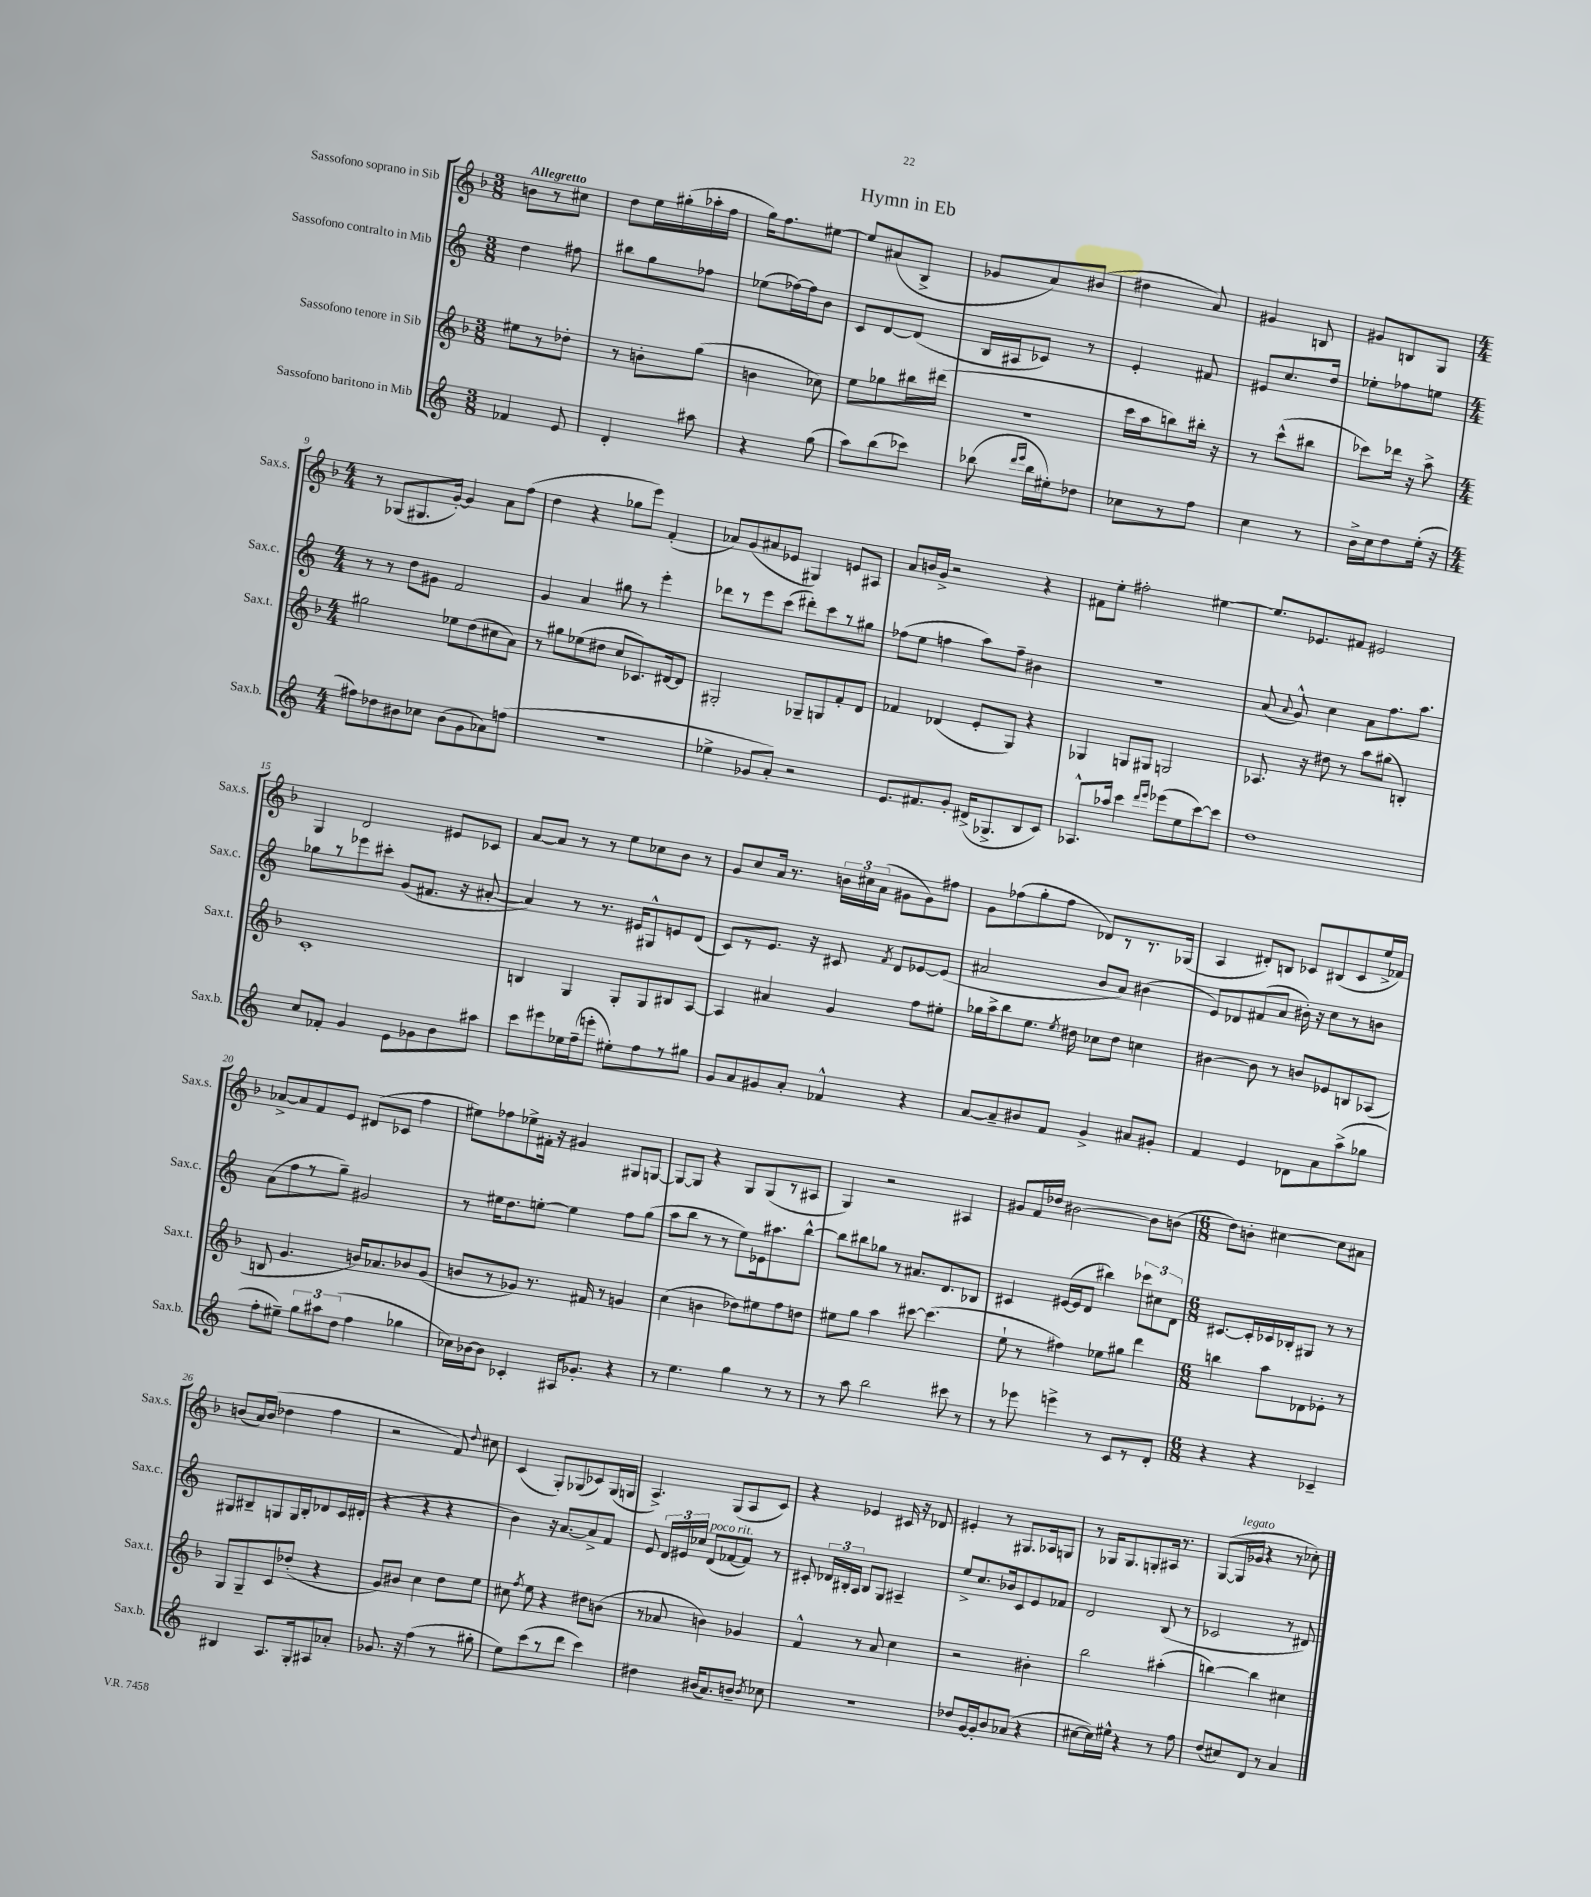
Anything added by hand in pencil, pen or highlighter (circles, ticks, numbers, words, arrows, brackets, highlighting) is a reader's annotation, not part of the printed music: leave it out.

**kern	**kern	**kern	**kern
*part4	*part3	*part2	*part1
*staff4	*staff3	*staff2	*staff1
*I"Sassofono baritono in Mib	*I"Sassofono tenore in Sib	*I"Sassofono contralto in Mib	*I"Sassofono soprano in Sib
*I'Sax.b.	*I'Sax.t.	*I'Sax.c.	*I'Sax.s.
*clefG2	*clefG2	*clefG2	*clefG2
*k[]	*k[b-]	*k[]	*k[b-]
*M3/8	*M3/8	*M3/8	*M3/8
=1	=1	=1	=1
!	!	!	!LO:TX:a:B:t=Allegretto
4f-X/	8ee#X\L	4dd\	8bn\L
.	8r	.	8r
8e/	8dd-X'\J	8ff#X\	8cc#X\J
=2	=2	=2	=2
4d'/	8r	8bb#X\L	8dd\L
.	8bn'\L	8gg\	16ee\L
.	.	.	(16gg#X'\
8aa#X\	(8gg\J	8ff-X\J	16aa-X'\
.	.	.	16ff\JJ
=3	=3	=3	=3
4r	4bn\	(8ee-X\L	16gg\KL)
.	.	.	8.ff\
.	.	[16ff-X\L)	.
.	.	16ff-\J]	.
(8gg\	8cc-X\)	8b\J	[8ee#X\J
=4	=4	=4	=4
8aa\L)	8ee\L	8c/L	8ee#/L]
(8bb\	8gg-X\	[8d/	(8a#X/
8ccc-X\J)	16bb#X\L	(8d/J]	8B-^/J
.	(16ddd#X\JJ	.	.
=5	=5	=5	=5
(8bb-X\	4.r	16B/LL	8g-X/L
.	.	16A#X/J	.
16qqddd/LL	.	.	.
16qqeee/JJ	.	.	.
16bb-\LL	.	8c-X/J)	8a/)
16ee#X'\J)	.	.	.
8dd-X\J	.	8r	(8b#X/J
=6	=6	=6	=6
8cc-X\L	16ccc\LL	4e'/	4dd#X\
.	16aa\J	.	.
8r	8bbn\)	.	.
8ff\J	16bb#X'\Jk	8f#X/	8a/)
.	16r	.	.
=7	=7	=7	=7
4cc\	8r	8e#X/L	4g#X/
.	(8ccc^^\L	8.cc/	.
8r	8bb#X\J	.	8Bn/
.	.	16dd/Jk	.
=8	=8	=8	=8
16b^\LL	8ccc-X\L)	8ee-X'\L	8g#X/L
16cc\J	.	.	.
8dd\	16ddd-X\Jk	8ff-X\	8Bn/
.	16r	.	.
(16ee'\Jk	8aa^\	8een\J	8G/J
16r	.	.	.
!!LO:LB:g=z
=9	=9	=9	=9
*M4/4	*M4/4	*M4/4	*M4/4
8ff#X\L)	2gg#X\	8r	8r
8dd-X\	.	8r	(8G-X/L
8b#X\	.	8dd\L	8.G#X/
8cc-X\J	.	8g#X\J	.
.	.	.	[16g'/Jk)
(8b#\L	8ee-X\L	2f/	4g/]
8g\	(8dd\	.	.
8a-X\)	8cc#X\	.	8a\L
(8ffn\J	8a\J)	.	(8ff\J
=10	=10	=10	=10
1r	8r	4g/	4dd\
.	8gg#X\L	.	.
.	(8ee-X\	4a/	4r
.	8dd#X\J	.	.
.	8cc/L	8gg#X\	8gg-X\L
.	8.c-X/)	8r	8eee\J)
.	.	4eee'\	(4f'/
.	[16d#X/k	.	.
.	8d#/J]	.	.
=11	=11	=11	=11
4ee-X^\	2G#X'/	8ddd-X\L	8a-X/L)
.	.	8r	(8g/
8g-X/L	.	8eee\	8a#X/
8a'/J)	.	(8ccc\J	8e-X/J
2r	8G-X~/L	8ddd#X'\L)	4G#X/)
.	8Gn/	8ccc\	.
.	8f'/	8r	8en/L
.	8d/J	8gg#X\J	8A#X/J
=12	=12	=12	=12
8.e/L	4f-X/	(8ff-X\L	8a/L
.	.	8ee\J	16bn/L
8.f#X/	.	.	16g^/JJ
.	(4d-X/	4ffn\	2r
8g'/J	.	.	.
(16d#X^/KL	8e'/L	8aa\L)	.
8.G-X^/	.	.	.
.	8G/J)	8ff~\J	.
8B/	4r	4b#X\	4r
8c/J)	.	.	.
=13	=13	=13	=13
8.A-X^^/L	4G-X/	1r	8f#X\L
.	.	.	8ee'\J
16aa-X/Jk	.	.	.
4ccc\	8Gn/L	.	2ff#X'\
.	8G#X/J	.	.
16qqddd/LL	.	.	.
16qqeee/JJ	.	.	.
(8eee-X\L	2Gn/	.	.
8ee\	.	.	.
[8ccc\)	.	.	[4ee#X\
8ccc\J]	.	.	.
=14	=14	=14	=14
1dd	8.A-X/	(8a/	8.ee#/L]
.	.	8qqa/	.
.	.	8g^^/)	.
.	16r	.	8.e-X/
.	8dd#X\	4cc\	.
.	8r	.	8f#X/J
.	8aa\L	8a\L	2e#X/
.	(8gg#X\J	8.ff\	.
.	4Bn'/)	.	.
.	.	8.aa\J	.
!!LO:LB:g=z
=15	=15	=15	=15
8cc/L	1c'	8gg-X\L	4G/
8f-X'/J	.	8r	.
4g/	.	8eee-X\	2d/
.	.	8ccc#X'\J	.
8e\L	.	(8g/L	.
8g-X\	.	8.f#X/J	.
8b\	.	.	8e#X/L
.	.	16r	.
8aa#X\J	.	[8a#X'/	8c-X/J
=16	=16	=16	=16
8ccc\L	4Bn/	4a#/])	[8a/L
8eee#X\	.	.	8a/J]
16ee-X\L	4G/	8r	8r
(16ff~\J	.	.	.
8eeen'\J	.	8.r	8r
8ee#X'\L)	8G'/L	.	8ee\L
.	.	16e#X/KL	.
8ff\	8G/	8G#X^^/	8cc-X\
8r	8B#X/	8en/	8b-\J
8gg#X\J	[8A/J	(8d/J	8r
=17	=17	=17	=17
8g/L	4A/]	8c/L)	8g/L
8a/	.	8r	8cc/
8g#X/	4a#X/	8.e/J	16a/Jk
.	.	.	8.r
8a'/J	.	.	.
.	.	16r	.
4f-X^^/	4g/	8c#X/	24bn\LL
.	.	.	24cc#X\
.	.	.	(24a\JJ
.	.	8qf/	.
.	.	8d/L	8g#X\L
4r	8ff\L	[8e-X/	8g#\)
.	8ee#X'\J	(8e-/J]	8ff#X\J
=18	=18	=18	=18
[8a/L	16gg-X\LL	2a#X/	8g\L
.	16aa^\J	.	.
8a~/]	8bb-\	.	(8ff-X\
8b#X/	8.ee\J	.	8gg'\
8f/J	.	.	8ff-\J
.	8qee/	.	.
.	16dd#X\	.	.
4g^/	8cc-X\L	8b/L	8d-X/L)
.	8dd#\J	8a#/J)	8r
8a#X/L	4ccn\	(4b#X\	8.r
8g#X'/J	.	.	.
.	.	.	(16G-X/Jk
=19	=19	=19	=19
4f/	[4b#X\	8e/L)	4A/
.	.	8d-X/	.
4e/	8b#\]	(8f#X/	8d#X'/L)
.	8r	8a/J	8Bn/J
8d-X\L	8bn/L	16b#X'\)	8c-X/L
.	.	16r	.
8a\	8e-X/	8cc\L	(8B#X/
(8aa^\	8Bn/	8r	8c-/
8gg-X\J	(8A-X/J	8bn\J	16ee^/L
.	.	.	16f-X/JJ)
!!LO:LB:g=z
=20	=20	=20	=20
8ff'\L	8Bn/	(8a\L	[8a-X^/L
8ee#X~\J)	4.g/	8ff\	8a-/]
12gg\L	.	8r	8f/
12aa#X\	.	.	.
.	.	8gg~\J)	8e/J
(12dd\J	.	.	.
4ff\	16bn/KL)	2g#X/	(8d#X/L
.	8.a-X/	.	.
.	.	.	8c-X/J
4gg-X\	8b-X/	.	4ff\
.	(8g/J	.	.
=21	=21	=21	=21
16cc-X\LL)	8bn/L	8r	8ee#X\L)
[16b-X\J	.	.	.
8b-\J]	8r	16ee#X\KL	8ff-X\
.	.	8.dd\	.
4c-X'/	8g-X/J)	.	8ee-X^\
.	8.r	[8een'\J	16f#X'\Jk
.	.	.	16r
16A#X/KL	.	4ee\]	4g#X/
8.g-X'/J	16f#X/	.	.
.	8r	.	.
4r	4gn/	8ff\L	8G#X/L
.	.	(8gg\J	[8Gn/J
=22	=22	=22	=22
8r	(4cc\	8aa\L	8G/L_
4.ee\	.	8bb\J	8G/J]
.	4bn\	8r	4r
.	.	8r	.
4gg\	8dd-X\L)	8ee\L)	8G/L
.	8ee#X\	16e-X\k	(8G/
.	.	8.aa#X\	.
8r	8ff\	.	8r
8r	8ddn\J	[8bb^^\J	8A#X/J
=23	=23	=23	=23
8r	8ee#X\L	8bb\L]	4G/)
8aa\	8gg\J	8bb#X\	.
2bb\	4aa\	8gg-X\J	2r
.	.	8r	.
.	[8ccc#X\	8.a#X/L	.
.	(4.ccc#\]	.	.
.	.	8.d/	.
8ccc#X\	.	.	4A#X/
8r	.	8B-X/J	.
=24	=24	=24	=24
8r	8ee`\	4c#X/	8g#X/L
8eee-X\	8r	.	16f/L
.	.	.	16dd-X/JJ
4eeen^\	4ff#X\)	([16e#X/LL	[2b#X\
.	.	16e#/J]	.
.	.	8d/J	.
8r	8ee-X\L	4bb#X\)	.
8c/L	8gg#X\J	.	.
8r	4ddd\	12ccc-X\L	8b#\L]
.	.	12cc#X\	.
8d'/J	.	.	(8bn\J
.	.	12d\J	.
=25	=25	=25	=25
*M6/8	*M6/8	*M6/8	*M6/8
4r	4bbn\	[8.c#X/L	8dd\L)
.	.	.	8bn'\J
.	.	16c#'/L]	.
4r	8aa\L	16c-X/	[4cc#X\
.	.	16B-X'/J	.
.	8d-X\	8G#X/J	.
4c-X~/	8e-X'\J	8r	8cc#\L]
.	8r	8r	8a#X\J
!!LO:LB:g=z
=26	=26	=26	=26
4B#X/	8G/L	8G#X/L	(8bn/L
.	8G~/	8B#X~/	16a/L)
.	.	.	(16b/JJ
8.A/L	8c/	8Gn/	4dd-X\
.	(8dd-X'/J	16G/L	.
16G'/k	.	16B#'/J	.
8A#X/	4r	8d-X/	4ff\
8a-X'/J	.	16c/L	.
.	.	(16d#X'/JJ	.
=27	=27	=27	=27
8.g-X/	8g/L)	4r	2r
.	8b#X/J	.	.
16r	.	.	.
(4ff\	4cc\	4r	.
8r	8dd\L	4r	8f/)
.	.	.	8qqdd/
8gg#X'\	8ee\J	.	8cc#X\
=28	=28	=28	=28
8ee\L)	8cc#X\	4b\)	(4c/
.	8qff/	.	.
(8ccc\	8ee\	.	.
8r	4r	16r	8G'/L)
.	.	[8.a/L	.
8ddd\J	.	.	(8G-X/
4ccc\)	8dd#X\L	8a^/]	8c-X/)
.	(8bn\J	8f/J	(16G-/L
.	.	.	16Gn/JJ
=29	=29	=29	=29
4dd#X\	8r	8e/	4.A^/)
.	8a-X/	24d/LL	.
.	.	24e#X/	.
.	.	24cc-X/JJ	.
!	!	!LO:TX:a:i:t=poco rit.	!
(16b#X/KL	4bn\)	(8d/L	.
8.a/)	.	.	.
.	.	[8f-X/	(8G/L
8bn~/J	4g-X/	8f-/J])	8A/
8qb/	.	.	.
8cc-X\	.	8r	8c/J)
=30	=30	=30	=30
2.r	4f^^/	8c#X'/	4r
.	.	24d-X/LL	.
.	.	24B#X'/	.
.	.	24A/JJ	.
.	8r	8B#/L	4e-X/
.	8a/	8G/J	.
.	4cc\	4A#X~/	16c#X/
.	.	.	16r
.	.	.	8d-X/
=31	=31	=31	=31
8dd-X/L	2r	8ee^/L	4e#X'/
[16g/L	.	8.cc/	.
16g'/J]	.	.	.
8b/	.	.	8r
.	.	16b-X/k	.
(8a-X/J	.	8c/	8.G#X/L
4r	4b#X'\	8e/	.
.	.	.	16A-X/k
.	.	8f-X/J	8Gn/J
=32	=32	=32	=32
[8cc#X\L	2bb-\	2d/	8r
16cc#\L])	.	.	16G-X/KL
16ee#X^^\JJ	.	.	8.G-/
4r	.	.	.
.	.	.	8Gn'/
8r	(4aa#X'\	(8B/	16A#X/Jk
.	.	.	8.r
8ff\	.	8r	.
=33	=33	=33	=33
(8dd/L	[4bbn\)	2c-X/	([8G/L
!	!	!	!LO:TX:a:i:t=legato
8cc#X/)	.	.	16G/L]
.	.	.	16g-X/JJ
8d/J	4bb\]	.	4r
8r	.	.	.
4a/	4cc#X\	8r	8r
.	.	8d#X/)	8cc-X'\)
==	==	==	==
*-	*-	*-	*-
